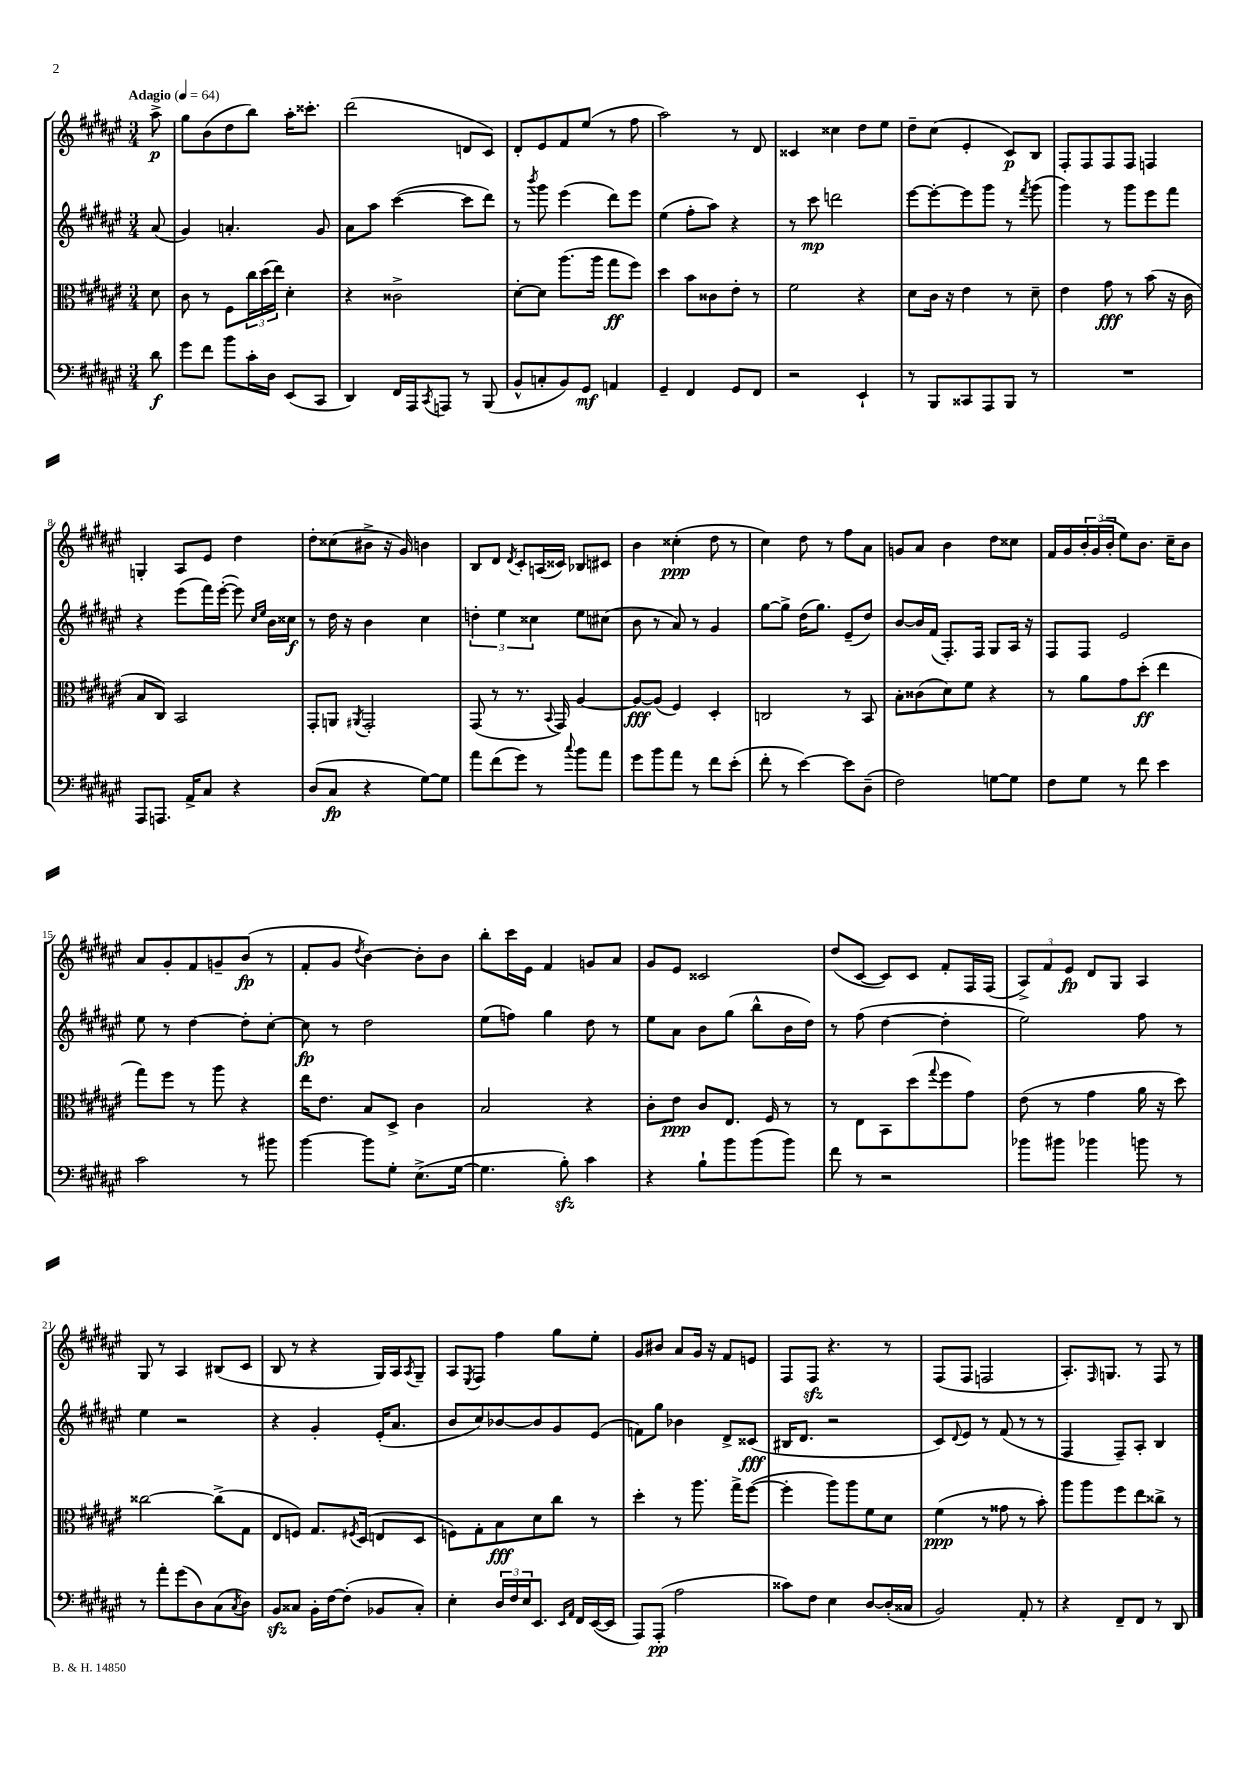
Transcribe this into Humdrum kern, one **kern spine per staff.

**kern	**kern	**kern	**kern
*staff4	*staff3	*staff2	*staff1
*clefF4	*clefC3	*clefG2	*clefG2
*k[f#c#g#d#a#e#]	*k[f#c#g#d#a#e#]	*k[f#c#g#d#a#e#]	*k[f#c#g#d#a#e#]
*M3/4	*M3/4	*M3/4	*M3/4
*MM64	*MM64	*MM64	*MM64
8d#	8d#	(8a#	8aa#^
=	=	=	=
8g#	8c#	4g#)	8gg#
8f#	8r	.	(8b
8b	8F#	4.a'	8dd#
16c#'	24cc#	.	8bb)
.	(24dd#	.	.
16D#	.	.	.
.	24ee#)	.	.
(8EE#	4d#'	.	16aa#'
.	.	.	8.ccc##'
8CC#	.	8g#	.
=	=	=	=
4DD#)	4r	8a#	(2ddd#
.	.	8aa#	.
16FF#	2c##^	([4ccc#	.
16AAA#	.	.	.
8qCC#	.	.	.
8AAA	.	.	.
8r	.	8ccc#]	8d
(8BBB	.	8ddd#)	8c#)
=	=	=	=
8BB^^	[8d#'	8r	8d#'
.	.	8qbbb	.
8C'	8d#]	8ggg#	8e#
8BB)	(8.aa#	(4eee#	8f#
8GG#	.	.	(8ee#
.	16aa#	.	.
4AA	8gg#	8ddd#)	8r
.	8ff#)	8eee#	8ff#
=	=	=	=
4GG#~	4dd#	(4ee#	2aa#)
4FF#	8b	8ff#'	.
.	8c##	8aa#)	.
8GG#	8e#'	4r	8r
8FF#	8r	.	8d#
=	=	=	=
2r	2f#	8r	4c##
.	.	8ccc#	.
.	.	2ddd	4cc##
4EE#`	4r	.	8dd#
.	.	.	8ee#
=	=	=	=
8r	8d#	[8eee#	8dd#~
8BBB	16c#	8eee#'_	(8cc#
.	16r	.	.
8CC##	4e#	8eee#]	4e#'
8AAA#	.	8ggg#	.
8BBB	8r	8r	8c#)
.	.	8qfff#	.
8r	8d#~	(8ggg#	8B
=	=	=	=
2.r	4e#	4ggg#)	8F#'
.	.	.	8F#
.	8g#	8r	8F#
.	8r	8ggg#	8F#
.	(8b	8eee#	4F
.	16r	8fff#	.
.	16c#	.	.
=	=	=	=
8AAA#	8B	4r	4G'
8.AAA	8C#)	.	.
.	2BB	(8eee#	8A#
16AA#^	.	.	.
8C#	.	16fff#)	8e#
.	.	([16eee#'	.
4r	.	8eee#])	4dd#
.	.	16qqcc#	.
.	.	16qqee#	.
.	.	16b	.
.	.	16cc##	.
=	=	=	=
(8D#	8GG#'	8r	8dd#'
8C#	8AA	16dd#	(8cc##
.	.	16r	.
.	8qAA#	.	.
4r	2GG#'	4b	8b#^
.	.	.	16r
.	.	.	16g#)
[8G#)	.	4cc#	4b
8G#]	.	.	.
=	=	=	=
8a#	(8GG#	6dd'	8B
(8f#	8r	.	8d#
.	.	6ee#	.
.	.	.	8qd#
8g#)	8.r	.	8c#'
.	.	6cc##	.
8r	.	.	(16A
.	8qqBB	.	.
.	16GG#)	.	16c##)
8qqcc#	.	.	.
8b	[4A#	8ee#	8B-
8a#	.	(8cc#	8c#
=	=	=	=
8g#	8A#_	8b	4b
8b	(8A#]	8r	.
8a#	4F#)	8a#)	(4cc##'
8r	.	8r	.
8f#	4D#'	4g#	8dd#
(8e#'	.	.	8r
=	=	=	=
8f#'	2C	[8gg#	4cc#)
8r	.	8gg#^]	.
[4e#)	.	(16dd#	8dd#
.	.	8.gg#)	.
.	.	.	8r
8e#]	8r	(8e#~	8ff#
(8D#~	8BB	8dd#)	8a#
=	=	=	=
2F#)	8B'	[8b	8g
.	(8c##	16b]	8a#
.	.	(16f#	.
.	8d#)	8.F#')	4b
.	8f#	.	.
.	.	16F#	.
[8G	4r	8G#	8dd#
8G]	.	16A#	8cc##
.	.	16r	.
=	=	=	=
8F#	8r	8F#	16f#
.	.	.	16g#
8G#	8a#	8F#	24b'
.	.	.	(24g#
.	.	.	24b'
8r	8g#	2e#	8ee#)
8f#	(8dd#'	.	8.b
4e#	4ee#	.	.
.	.	.	16cc#~
.	.	.	8b
=	=	=	=
2c#	8gg#)	8ee#	8a#
.	8ff#	8r	8g#'
.	8r	[4dd#	8f#
.	8aa#	.	8g~
8r	4r	8dd#']	(8b
8b#	.	[8cc#'	8r
=	=	=	=
[4b	16ee#	8cc#]	8f#'
.	8.e#	.	.
.	.	8r	8g#
.	.	.	8qdd#
8b]	8B	2dd#	[4b)
8G#'	8D#^	.	.
(8.E#^	4c#	.	8b']
.	.	.	8b
[16G#	.	.	.
=	=	=	=
4.G#]	2B	(8ee#	8bb'
.	.	8ff)	16ccc#
.	.	.	16e#
.	.	4gg#	4f#
8B')	.	.	.
4c#	4r	8dd#	8g
.	.	8r	8a#
=	=	=	=
4r	8c#'	8ee#	8g#
.	8e#	8a#	8e#
8B`	8c#	8b	2c##
8b	8.E#	(8gg#	.
(8b	.	8bb^^	.
.	16F#	.	.
8b)	8r	16b	.
.	.	16dd#)	.
=	=	=	=
8f#	8r	8r	(8dd#
8r	8E#	(8ff#	[8c#
2r	8BB	[4dd#	8c#])
.	(8dd#	.	8c#
.	8qqgg#	.	.
.	8ff#	4dd#']	8f#'
.	8g#)	.	16F#
.	.	.	(16F#
=	=	=	=
8b-	(8e#	2ee#)	12A#^)
.	.	.	12f#
8b#	8r	.	.
.	.	.	12e#
4b-	4g#	.	8d#
.	.	.	8G#
8b	16a#	8ff#	4A#
.	16r	.	.
8r	8dd#)	8r	.
=	=	=	=
8r	[2cc##	4ee#	8G#
8a#'	.	.	8r
(8g#	.	2r	4A#
8D#)	.	.	.
(8C#	(8cc##^]	.	(8B#
8qC#	.	.	.
8D#)	8G#	.	8c#
=	=	=	=
8BB	8E#	4r	8B
8C##	8F)	.	8r
16BB'	8.G#	4g#'	4r
[16F#	.	.	.
(8F#']	.	.	.
.	8qF#	.	.
.	(16D#	.	.
8BB-	8E	(16e#'	16G#)
.	.	8.a#	16A#
.	.	.	8qA#
8C##')	8D#	.	8G#~
=	=	=	=
4E#'	8F)	8b	8A#
.	.	.	8qE#
.	8G#'	8cc#)	8F#
24D#	8B	[8b-	4ff#
24F#	.	.	.
24E#	.	.	.
8.EE#	8d#	8b-]	.
.	8cc#	8g#	8gg#
16qqEE#	.	.	.
16qqAA#	.	.	.
16FF#	.	.	.
([16EE#	8r	(8e#	8ee#'
16EE#]	.	.	.
=	=	=	=
8AAA#)	4dd#'	8f)	8g#
(8AAA#'	.	8gg#	8b#
2A#	8r	4b-	8a#
.	8.aa#	.	16g#
.	.	.	16r
.	.	8d#^	8f#
.	16gg#^	.	.
.	([8ff#	(8c##	8e
=	=	=	=
8c##)	4ff#']	16B#	8F#
.	.	8.d#	.
8F#	.	.	8F#
4E#	8aa#)	2r	4.r
.	8aa#	.	.
[8D#	8f#	.	.
(16D#']	8d#	.	8r
16C##	.	.	.
=	=	=	=
2BB)	(4f#	8c#)	(8F#
.	.	8qqd#	.
.	.	8e#	8F#
.	8r	8r	2F
.	8g##	(8f#	.
8AA#'	8r	8r	.
8r	8b')	8r	.
=	=	=	=
4r	8aa#	4F#	8.A#')
.	8aa#	.	.
.	.	.	16qqF#
.	.	.	8.G
8FF#~	8ff#	8F#~)	.
8FF#	8ee#	8A#'	8r
8r	8cc##^	4B	8F#
8DD#	8r	.	8r
==	==	==	==
*-	*-	*-	*-
